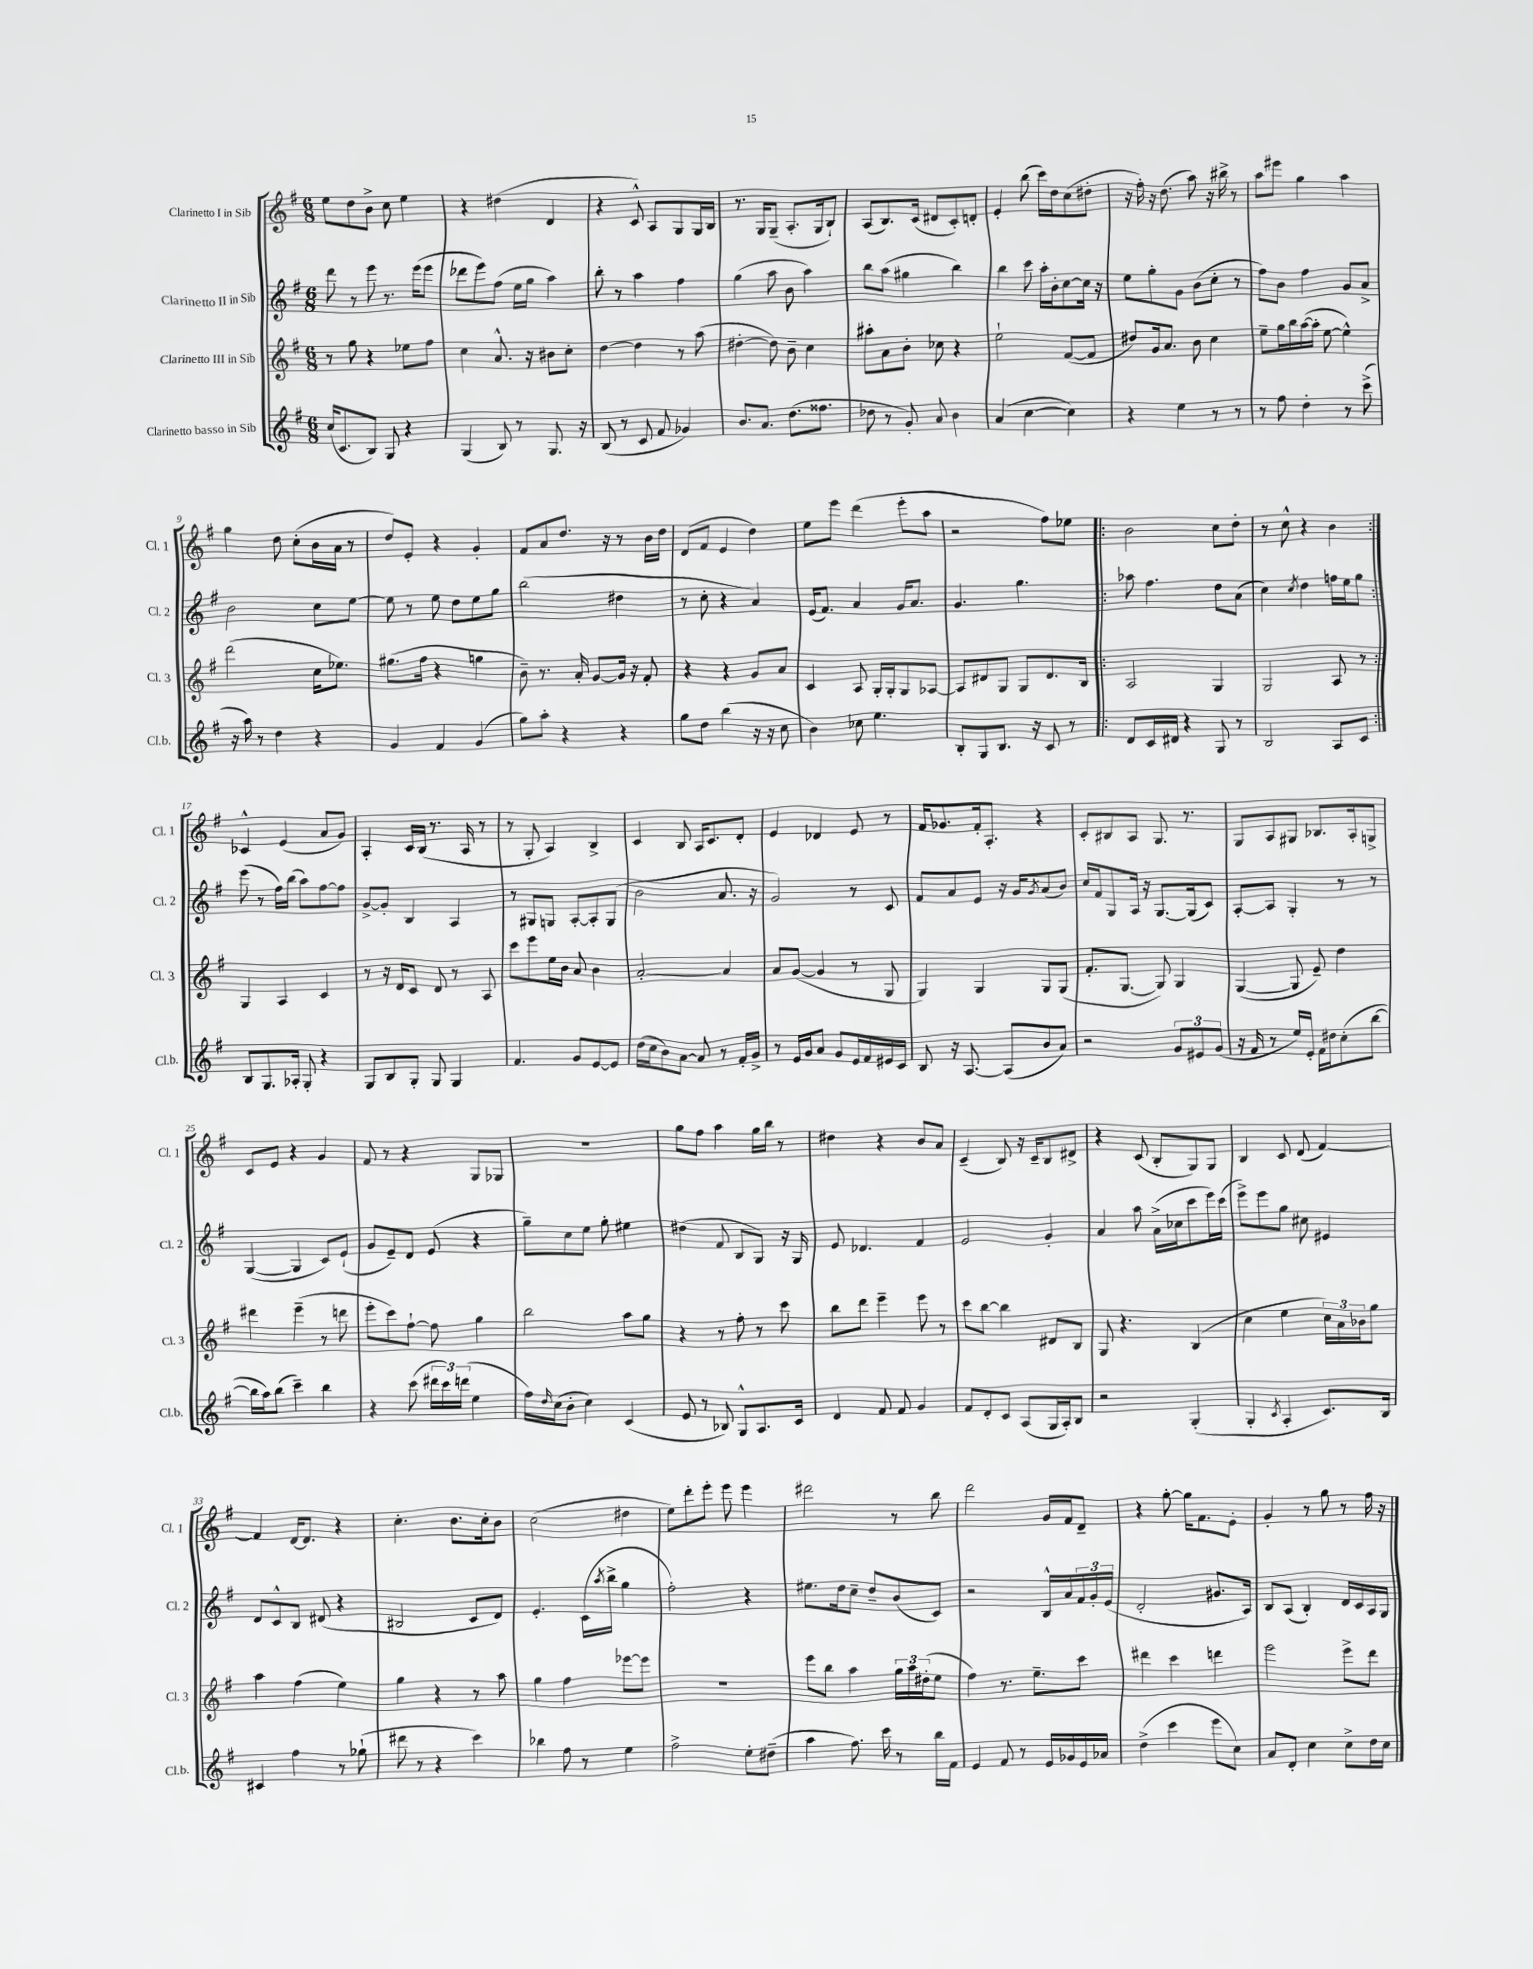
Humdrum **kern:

**kern	**kern	**kern	**kern
*staff4	*staff3	*staff2	*staff1
*clefG2	*clefG2	*clefG2	*clefG2
*k[f#]	*k[f#]	*k[f#]	*k[f#]
*M6/8	*M6/8	*M6/8	*M6/8
(16cc/LK	8r	8ddd\	8ee\L
8.c/	.	.	.
.	8gg\	8r	8dd\
8B/J)	4r	8eee\	8b^\J
8G/	.	8.r	8cc\
4r	8ee-\L	.	4ee\
.	.	(16eee\LK	.
.	8ff#\J	8eee\J	.
=	=	=	=
(4G/	4cc\	8ddd-\L	4r
.	.	8eee\)	.
8B/)	8.a^^/	(8ff#\J	(4dd#\
8r	.	16ee\LL	.
.	16r	16gg\JJ	.
8.G/	8b#\L	4aa\)	4d/
.	8cc'\J	.	.
16r	.	.	.
=	=	=	=
(8B/	[4dd\	8bb'\	4r
8r	.	8r	.
8c/	4dd\]	4aa\	8c^^/)
8f#/	.	.	8A/L
4g-/)	8r	4ff#\	8G/
.	(8aa\	.	16G/L
.	.	.	16B/JJ
=	=	=	=
8.b/L	[4dd#'\	(4gg\	8.r
8.a/J	.	.	16G/LK
.	8dd#\])	8aa\	(8G~/J
(8.dd\L	8b~\	8b\	8.A'/L
.	4cc\	4aa\)	.
8.ff##\J	.	.	16G/k
.	.	.	8B`/J)
=	=	=	=
8dd-\	8aa#'\L	8bb\L	(8A/L
8r	8a\	(8aa\J	8.B/)
8g'/)	8b'\J	4gg#\	.
.	.	.	(16c/Jk
8a/	8cc-\	.	8d#/L
4b\	4r	4bb\)	8c'/)
.	.	.	8d'/J
=	=	=	=
(4a/	2ee`\	4bb\	4e'/
[4cc\	.	8ccc\	(8bb\
.	.	16aa'\LL	16ccc\LL)
.	.	16b'\J	16dd\J
4cc\])	([8f#/L	[8cc\	(8cc\
.	8f#/]J	16cc\]Jk	8dd#'\J
.	.	16r	.
=	=	=	=
4r	8dd#/L)	8ee\L	16r
.	.	.	16ff#'\)
.	16g/k	8gg'\	16r
.	8.a/J	.	(8.dd\
4ee\	.	8g\J	.
.	8b\	(8b\L	8aa\)
8r	4cc\	8cc'\J	16r
.	.	.	16bb#^\
8r	.	8r	8r
=	=	=	=
8r	8ee~\L	8ff#\L)	8aa\L
8ff#\	16gg\L	8b\J	8eee#\J
.	16bb\	.	.
4dd'\	([16aa\	4ff#\	4gg\
.	16aa'\]JJ	.	.
.	[8ee\	.	.
8r	4ee^^\])	8g/L	4aa\
(8ccc^\	.	8a^/J	.
=	=	=	=
16r	(2ddd\	2b\	4gg\
16aa\)	.	.	.
8r	.	.	.
4dd\	.	.	8dd\
.	.	.	(8cc'\L
4r	16cc\LK	8cc\L	16b\L
.	8.ee-\J)	.	16a\JJ
.	.	[8ee\J	8r
=	=	=	=
4g/	(8.gg#\L	8ee\]	8dd/L)
.	.	8r	8e'/J
.	16ff#\Jk	.	.
4f#/	4r	8ee\	4r
.	.	8dd\L	.
(4g/	4gg\	8ee\	4g'/
.	.	8gg\J	.
=	=	=	=
8gg\L)	8b~\)	(2bb\	8f#/L
8aa'\J	8.r	.	8a/
4r	.	.	8.dd/J
.	16a'/	.	.
.	[8g/L	.	.
.	.	.	16r
4r	16g/]Jk	4dd#\	8r
.	16r	.	.
.	8f#'/	.	16b\LL
.	.	.	16dd\JJ
=	=	=	=
8gg\L	4r	8r	(8d/L
8dd\J	.	8cc'\	8f#/J
(4bb\	4r	4r	4e/
16r	8g/L	4a/)	4dd\)
16r	.	.	.
8cc\	8a/J	.	.
=	=	=	=
4b\)	4c/	(16e/LK	8ee\L
.	.	8.f#/J)	.
.	.	.	8eee\J
8cc-\	8A/	4a/	(4ddd\
4.ee\	16G'/LL	.	.
.	16G'/J	.	.
.	8G/	16g/LK	8eee'\L
.	.	8.a/J	.
.	[8A-/J	.	8aa\J
=	=	=	=
8B'/L	8A-/]L	4.g/	2r
8G/	8d#/	.	.
8.B/J	8G/J	.	.
.	8G/L	4.gg\	.
16r	.	.	.
8c/	8.d#/	.	8ff#\L)
8r	.	.	8ee-\J
.	16B/Jk	.	.
=!|:	=!|:	=!|:	=!|:
8d/L	2A/	8aa-\	2b\
16c/L	.	4.ff#\	.
16d#/JJ	.	.	.
4r	.	.	.
8G/	4G/	8dd\L	8cc\L
8r	.	(8a\J	8dd'\J
=	=	=	=
2B/	2G/	4cc\)	8r
.	.	.	8cc^^\
.	.	8qcc/	.
.	.	4dd\	4r
8A/L	8A/	16ff\LL	4b\
.	.	16ee\J	.
8c/J	8r	8gg\J	.
=:|!	=:|!	=:|!	=:|!
8B/L	4G/	(8eee\	4c-^^/
8.G/	.	8r	.
.	4A/	16ff#\LL)	(4e/
16A-'/Jk	.	(16bb\JJ	.
8G'/	.	8aa\L)	.
4r	4c/	[8ff#\	8a/L
.	.	8ff#\]J	8g/J)
=	=	=	=
8G/L	8r	[8g^/L	4A'/
8B/	16r	8g'/]J	.
.	16d/LK	.	.
8G'/J	8c/J	4B/	16c/LL
.	.	.	(16B/JJ
8G/	8d/	.	8.r
4G/	8r	4A/	.
.	.	.	16A/
.	8A/	.	8r
=	=	=	=
4.f#/	8ccc\L	8r	8r
.	8eee\	8G#/L	8G'/
.	16ee\L	8G/J	4A/)
.	16b\JJ	.	.
8g/L	8a/	[8A'/L	.
[8e/	4b\	8A'/]	4B^/
8e/]J	.	(8G/J	.
=	=	=	=
(16dd\LL	[2a'/	2b\	4c/
16cc\J	.	.	.
8b\)	.	.	.
[8a\J	.	.	8B/
8a/]	.	.	16A/LK
.	.	.	8.c/
8r	4a/]	8.a/	.
16f#'/LL	.	.	8d'/J
16g^/JJ	.	16r	.
=	=	=	=
8r	8a/L	2g/)	4e/
16e/LL	([8g/J	.	.
16g/J	.	.	.
8a/J	4g/]	.	4d-/
8g/L	.	.	.
16e/L	8r	8r	8e/
16f#/	.	.	.
16e#/	8G/	8c/	8r
16c/JJ	.	.	.
=	=	=	=
8B/	4G/)	8f#/L	16f#/LK
.	.	.	8.g-/
16r	.	8a/	.
[8.A/	.	.	.
.	4G/	8e/J	16f#'/k
.	.	.	8.A'/J
(8A/]L	.	16r	.
.	.	16g/LK	.
.	.	8qg/	.
8b/	8G/L	(8a/	4r
8a/J)	(8G/J	8b/J)	.
=	=	=	=
2r	8.f#'/L	16cc/LL	8c'/L
.	.	16f#/J	.
.	.	8G/	8B#/
.	[8.G/J	.	.
.	.	16A/Jk	8A/J
.	.	16r	.
.	8G/])	[8.G/L	8.G/
12g/L	4G/	.	.
.	.	(16G/]k	8.r
12e#/	.	.	.
.	.	8c/J)	.
(12g/J	.	.	.
=	=	=	=
16r	([4G/	[8A'/L	8G/L
16f#/	.	.	.
8r	.	8A/]J	8A/
16ee/LL)	8G/]	4G'/	8G#/J
16e'/JJ	.	.	.
16f#\LL	8e~/)	.	8.B-/L
16dd#\J	.	.	.
(8cc'\	4dd\	8r	.
.	.	.	16A'/k
[8bb\J	.	8r	8G^/J
=	=	=	=
16bb\]LL	4ddd#\	([4G/	8c/L
16aa\J)	.	.	.
(8bb\J	.	.	8e/J
4ccc~\)	(4eee~\	4G/]	4r
4bb\	8r	8c/L)	4g/
.	8ddd\	(8e`/J	.
=	=	=	=
4r	8eee'\L	8g/L	8f#/
.	8ccc\)	8e~/)	8r
(8ccc\	[8ff#`\J	8d/J	4r
24ddd#\LL	8ff#\]	(8e/	.
24ccc\)	.	.	.
(24ddd\JJ	.	.	.
4ee\	4gg\	4r	8G/L
.	.	.	8G-/J
=	=	=	=
16ff#\LL)	2bb\	8gg~\L)	2.r
16qqdd/	.	.	.
(16cc\J	.	.	.
8b'\J	.	8cc\	.
4cc\)	.	8ee\J	.
.	.	8gg'\	.
(4c/	8aa\L	4ee#\	.
.	8gg\J	.	.
=	=	=	=
8e/	4r	(4dd#\	8gg\L
8r	.	.	8ff#\J
8B-/)	8r	8f#/	4aa\
8G^^/L	8ff#'\	8B/L	.
8.A/	8r	8G/J)	16gg\LL
.	.	.	16bb\JJ
.	8ccc\	16r	8r
16c/Jk	.	16G/	.
=	=	=	=
4d/	8bb\L	8e/	4dd#\
.	8ddd\J	4.d-/	.
8f#/	4eee~\	.	4r
8f#/	.	.	.
4g/	8eee\	4f#/	8b/L
.	8r	.	8a/J
=	=	=	=
8f#/L	8ccc\L	2e/	(4c~/
8d'/	[8bb\J	.	.
8c/J	4bb\]	.	8B/)
(8A/L	.	.	16r
.	.	.	16c~/LK
16G/L	8d#/L	4g'/	8B/
16A'/J)	.	.	.
8B/J	8B/J	.	8d#^/J
=	=	=	=
2r	8G/	4a/	4r
.	4.r	.	.
.	.	8aa\	(8c/
.	.	(16a^\LL	8B'/L
.	.	16cc-\J	.
(4G'/	(4B/	8ccc\	8G/)
.	.	16eee\L)	8G/J
.	.	(16ccc\JJ	.
=	=	=	=
4G'/	4cc\	8eee^\L)	4B/
.	.	8eee\	.
8qc/	.	.	.
4A'/	4ee\	8gg\J	8c/
.	.	8cc#\	(8d/
8.c/L)	24cc\LL)	4e#/	[4f#/)
.	24a\	.	.
.	24b-\J	.	.
.	8gg\J	.	.
16B/Jk	.	.	.
=	=	=	=
4c#/	4aa\	8d/L	4f#/]
.	.	8c^^/	.
4ff#\	(4ff#\	8B/J	[16d/LK
.	.	.	8.d/]J
.	.	(8d#/	.
8r	4ee\)	4r	4r
(8gg-`\	.	.	.
=	=	=	=
8ddd#\	4gg\	2B#/	4.cc'\
8r	.	.	.
4r	4r	.	.
.	.	.	8.b\L
4ccc\)	8r	8c/L	.
.	.	.	16cc'\k
.	8aa\	8d/J)	8b\J
=	=	=	=
4bb-\	4gg\	4.e'/	(2cc\
8ff#\	4ff#\	.	.
8r	.	(16c\LL	.
.	.	8qaa/	.
.	.	16bb^\JJ	.
4ee\	[8eee-\L	4gg\	4dd#\
.	8eee-\]J	.	.
=	=	=	=
2ff#^\	2.r	2ff#'\)	8ee\L)
.	.	.	8ddd'\
.	.	.	8eee'\J
.	.	.	8eee\
8ee'\L	.	4r	4eee\
(8dd#~\J	.	.	.
=	=	=	=
4aa\	8eee\L	8.ee#\L	2ddd#\
.	8bb\J	.	.
.	.	16dd\k	.
8.ff#\)	4aa\	8cc~\J	.
.	.	8dd~/L	.
16ccc\	.	.	.
8r	24gg\LL	(8b/	8r
.	24aa\	.	.
.	(24dd#'\J	.	.
16bb\LL	8ee\J	8c/J)	8bb\
16f#\JJ	.	.	.
=	=	=	=
4e/	4ff#\)	2r	2ddd\
8f#/	8.r	.	.
8r	.	.	.
.	8.ee~\L	.	.
16e/LL	.	16B^^/LL	16g/LL
16g-/	.	16a/	16f#/J
16e/	8ccc\J	24f#/	8d~/J
.	.	24g'/	.
16a-/JJ	.	.	.
.	.	(24e/JJ	.
=	=	=	=
(4dd^\	4ddd#\	2d'/	4r
4ccc\	4ccc\	.	[8gg'\
.	.	.	16gg\]LK
.	.	.	8.f#\
8eee\L	4ddd\	8.g#/L	.
8cc\J)	.	.	8e'\J
.	.	16A/Jk)	.
=	=	=	=
8a/L	2eee\	8B/L	4g'/
8d'/J	.	(8A/J	.
4cc\	.	4B'/)	8r
.	.	.	8gg\
8cc^\L	8eee^\L	16d/LL	8r
.	.	16c/	.
16dd\L	8ddd\J	16A/	16ff#\
16cc\JJ	.	16G/JJ	16r
==	==	==	==
*-	*-	*-	*-
